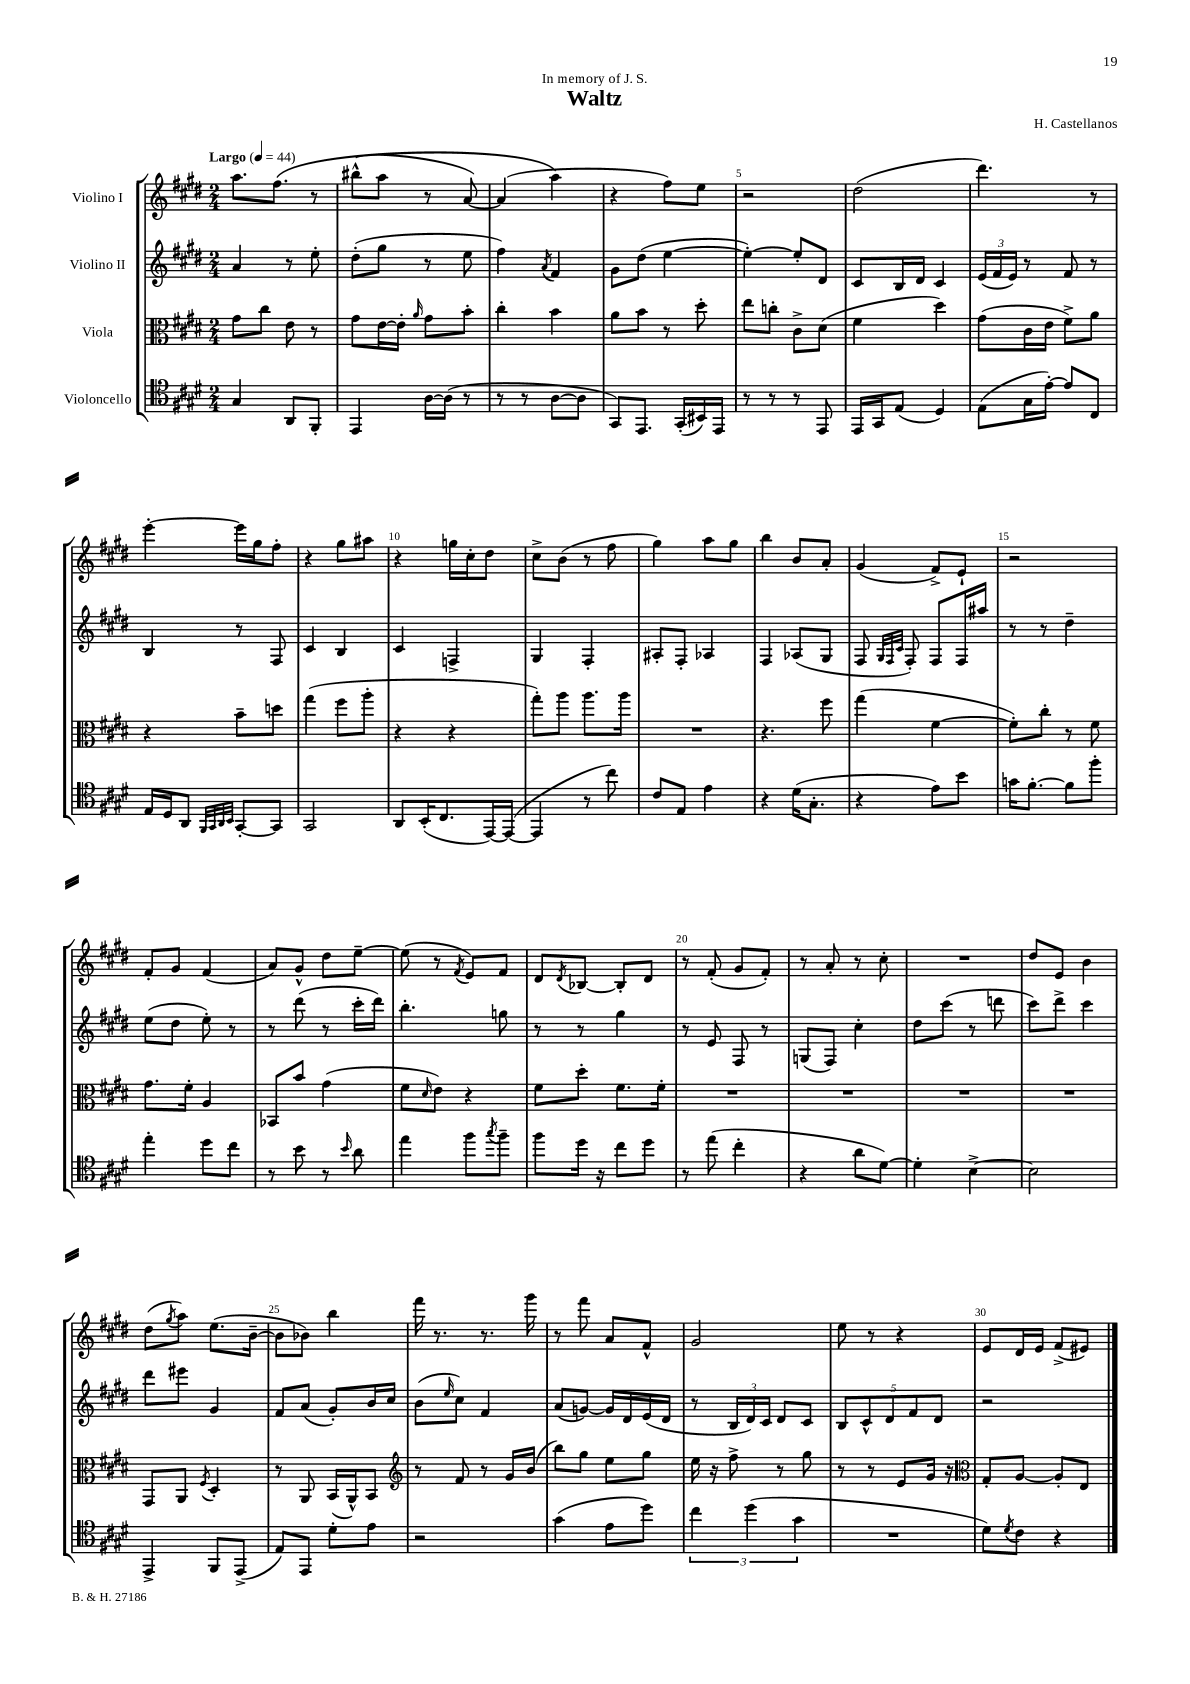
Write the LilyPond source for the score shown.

\header { title = "Waltz" composer = "H. Castellanos" dedication = "In memory of J. S." }
<<
\new StaffGroup <<
\new Staff = "s0" \with { instrumentName = "Violino I" } {
    \clef treble \key e \major \numericTimeSignature \time 2/4 \tempo "Largo" 4 = 44
    a''8. fis''8.\( r8 |
    bis''8-^( a''8 r8 a'8~) |
    a'4( a''4\) |
    r4 fis''8) e''8 |
    r2 |
    dis''2( |
    dis'''4.) r8 |
    e'''4~-. e'''16 gis''16 fis''8-. |
    r4 gis''8 ais''8 |
    r4 g''16 cis''16-. dis''8 |
    cis''8-> b'8( r8 fis''8 |
    gis''4) a''8 gis''8 |
    b''4 b'8 a'8-. |
    gis'4( fis'8->) e'8-! |
    r2 |
    fis'8-. gis'8 fis'4( |
    a'8) gis'8-^ dis''8 e''8~-- |
    e''8( r8 \acciaccatura { fis'8 } e'8) fis'8 |
    dis'8 \acciaccatura { dis'8 } bes8~ bes8-. dis'8 |
    r8 fis'8-.( gis'8 fis'8-.) |
    r8 a'8-. r8 cis''8-. |
    R2 |
    dis''8 e'8 b'4 |
    dis''8( \acciaccatura { gis''8 } a''8) e''8.( b'16~-- |
    b'8 bes'8) b''4 |
    fis'''16 r8. r8. gis'''16 |
    r8 fis'''8 a'8 fis'8-^ |
    gis'2 |
    e''8 r8 r4 |
    e'8 dis'16 e'16 fis'8->( eis'8) \bar "|." |
}
\new Staff = "s1" \with { instrumentName = "Violino II" } {
    \clef treble \key e \major \numericTimeSignature \time 2/4
    a'4 r8 e''8-. |
    dis''8-.( gis''8 r8 e''8 |
    fis''4) \acciaccatura { a'8 } fis'4 |
    gis'8 dis''8( e''4~ |
    e''4~-.) e''8-. dis'8 |
    cis'8 b16 dis'16 cis'4 |
    \tuplet 3/2 { e'16( fis'16 e'16) } r8 fis'8 r8 |
    b4 r8 fis8 |
    cis'4 b4 |
    cis'4 f4-> |
    gis4 fis4-. |
    ais8-. fis8-. aes4 |
    fis4 aes8( gis8 |
    fis8 \grace { gis32 fis32 cis'32 } fis8-.) fis8 fis16 ais''16 |
    r8 r8 dis''4-- |
    e''8( dis''8 e''8-.) r8 |
    r8 dis'''8( r8 cis'''16-. dis'''16) |
    b''4.-. g''8 |
    r8 r8 gis''4 |
    r8 e'8 fis8 r8 |
    g8( fis8) cis''4-. |
    dis''8 cis'''8( r8 d'''8 |
    cis'''8) dis'''8-> cis'''4 |
    dis'''8 eis'''8 gis'4 |
    fis'8 a'8( gis'8-.) b'16 cis''16 |
    b'8( \grace { e''16 } cis''8) fis'4 |
    a'8( g'8~) g'16 dis'16 e'16( dis'16 |
    r8 \tuplet 3/2 { b16 dis'16) cis'16 } dis'8 cis'8 |
    \tuplet 5/4 { b8 cis'8-^ dis'8 fis'8 dis'8 } |
    r2 \bar "|." |
}
\new Staff = "s2" \with { instrumentName = "Viola" } {
    \clef alto \key e \major \numericTimeSignature \time 2/4
    gis'8 cis''8 e'8 r8 |
    gis'8 e'16~ e'16-. \grace { a'16 } gis'8 b'8-. |
    cis''4-. b'4 |
    a'8 b'8 r8 dis''8-. |
    e''8 c''8-. cis'8-> dis'8( |
    fis'4 dis''4) |
    gis'8( cis'16 e'16 fis'8->) a'8 |
    r4 b'8-- d''8 |
    gis''4( fis''8 a''8-. |
    r4 r4 |
    gis''8-.) a''8 a''8. a''16 |
    R2 |
    r4. fis''8 |
    gis''4( fis'4~ |
    fis'8-.) cis''8-. r8 fis'8 |
    gis'8. fis'16-. a4 |
    bes,8 b'8 gis'4( |
    fis'8 \grace { dis'16 } e'8) r4 |
    fis'8 dis''8-. fis'8. fis'16-. |
    R2 |
    R2 |
    R2 |
    R2 |
    gis,8 a,8 \acciaccatura { fis8 } dis4-. |
    r8 a,8 b,16( a,16-^) b,8 |
    \clef treble r8 fis'8 r8 gis'16 b'16( |
    b''8) gis''8 e''8 gis''8 |
    e''16 r16 fis''8-> r8 gis''8 |
    r8 r8 e'8 gis'16 r16 |
    \clef alto gis8-. a8~ a8-. e8 \bar "|." |
}
\new Staff = "s3" \with { instrumentName = "Violoncello" } {
    \clef tenor \key e \major \numericTimeSignature \time 2/4
    gis4 a,8 fis,8-. |
    e,4 a16~ a16( r8 |
    r8 r8 a8~ a8 |
    gis,8) e,8. gis,16-.( bis,16) e,16 |
    r8 r8 r8 e,8 |
    e,16 gis,16 e8( dis4) |
    e8( gis16 e'16~-.) e'8 cis8 |
    e16 dis16 a,8 \grace { fis,32 gis,32 a,32 b,32 } gis,8~-. gis,8 |
    gis,2 |
    a,8 b,16-.( cis8. e,16~) e,16~( |
    e,4 r8 cis''8) |
    cis'8 e8 e'4 |
    r4 dis'16( gis8.-. |
    r4 e'8) b'8 |
    g'16 fis'8.~-. fis'8 fis''8-. |
    e''4-. dis''8 cis''8 |
    r8 b'8 r8 \grace { b'16 } a'8 |
    e''4 fis''8 \acciaccatura { gis''8 } fis''8-- |
    fis''8 dis''16 r16 cis''8 dis''8 |
    r8 e''8( cis''4-. |
    r4 a'8 dis'8~) |
    dis'4-. b4~-> |
    b2 |
    e,4-> fis,8 e,8->( |
    e8) e,8 dis'8-. e'8 |
    r2 |
    gis'4( e'8 dis''8) |
    \tuplet 3/2 { cis''4 dis''4( gis'4 } |
    R2 |
    dis'8) \acciaccatura { dis'8 } cis'8 r4 \bar "|." |
}
>>
>>
\layout { \context { \Score \override BarNumber.break-visibility = ##(#f #t #t) barNumberVisibility = #(every-nth-bar-number-visible 5) } }
